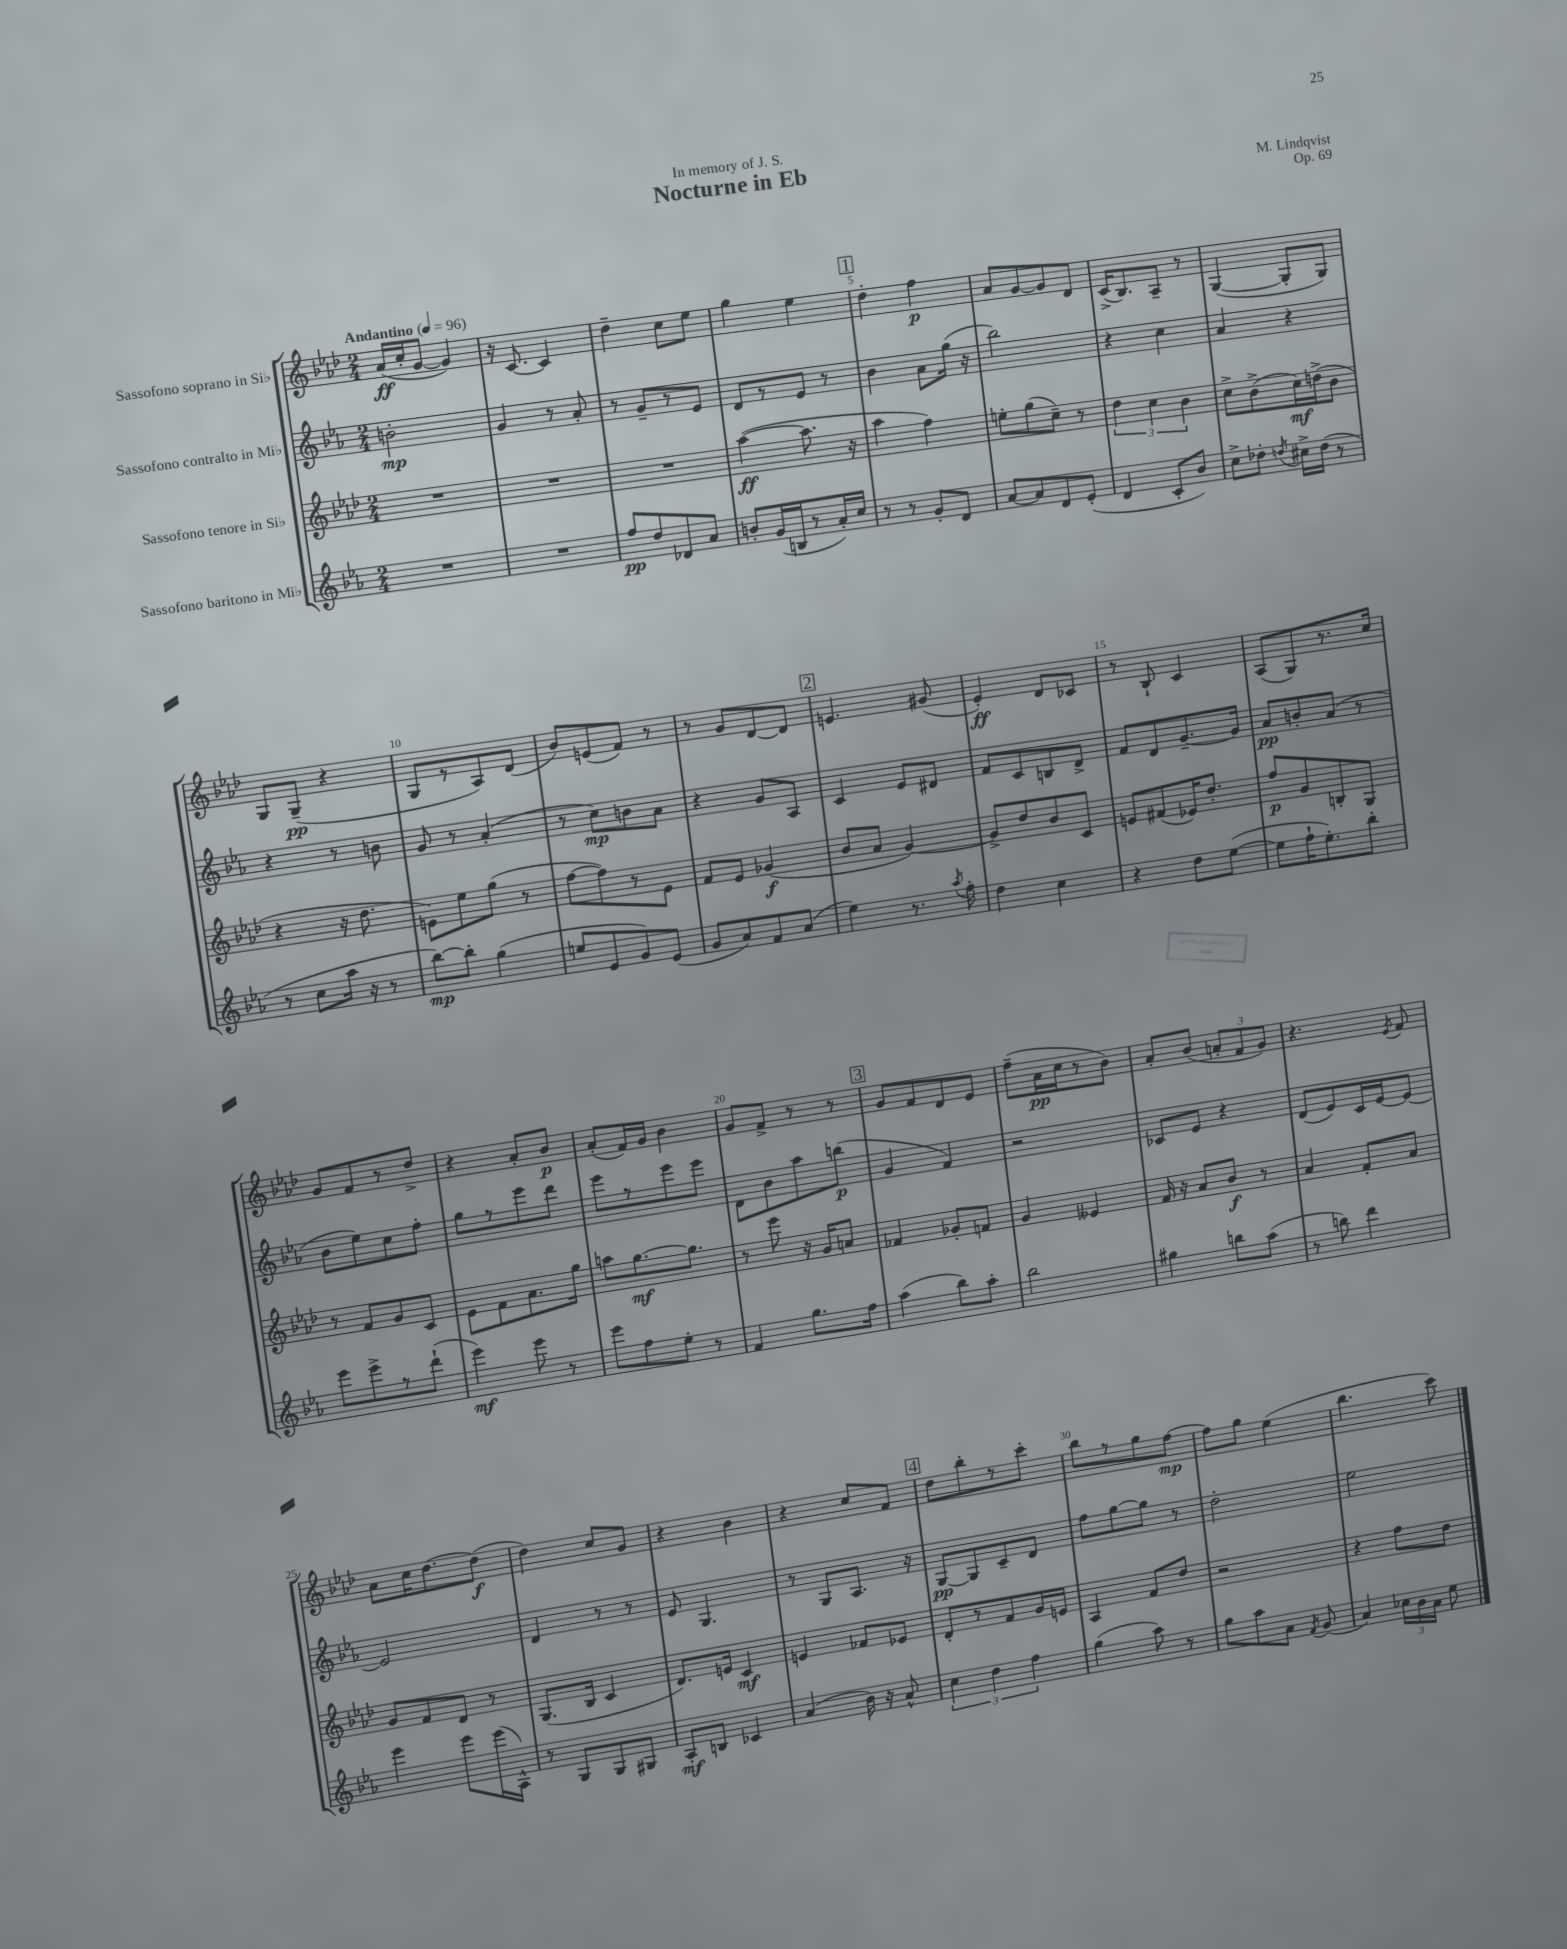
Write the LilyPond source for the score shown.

\header { title = "Nocturne in Eb" composer = "M. Lindqvist" dedication = "In memory of J. S." opus = "Op. 69" }
<<
\new StaffGroup <<
\new Staff = "s0" \with { instrumentName = "Sassofono soprano in Sib" } {
    \clef treble \key aes \major \numericTimeSignature \time 2/4 \tempo "Andantino" 4 = 96
    \autoBeamOff aes'16[\ff( c''16-. g'8]~ g'4) |
    r16 c'8.~ c'4 |
    des''4-- c''8[ ees''8] |
    g''4 ees''4 |
    \mark \markup { \box "1" } des''4-. f''4\p |
    aes'8[ g'8~ g'8 des'8] |
    c'16[->( bes8.) aes8]-- r8 |
    g4~( g8[-. g8]) |
    g8[ g8]--\pp( r4 |
    g8[ r8 aes8) des'8]( |
    bes'8[) e'8( f'8]) r8 |
    r8 g'8[ des'8~ des'8] |
    \mark \markup { \box "2" } e'4. gis'8( |
    ees'4-.\ff) des'8[ ces'8] |
    r8 bes8-! c'4 |
    aes8[( g8) r8. c''16] |
    g'8[ f'8 r8 des''8]-> |
    r4 aes'8[-. bes'8]\p |
    aes'8[-.( f'16) g'16] bes'4 |
    g'8[ f'8]-> r8 r8 |
    \mark \markup { \box "3" } g'8[ f'8 des'8 ees'8] |
    f''8[--( aes'16\pp c''16 r8 bes'8]) |
    aes'8[-. bes'8]( \tuplet 3/2 { a'8[-. f'8 g'8]) } |
    r4. \acciaccatura { ees'8 } f'8 |
    aes'8[ c''16 des''8.~ des''8]\f( |
    des''4) c''8[ g'8] |
    r4 bes'4 |
    r4 c''8[ f'8] |
    \mark \markup { \box "4" } des''8[ bes''8-. r8 c'''8]-. |
    bes''8[ r8 g''8 f''8]~\mp |
    f''8[ g''8] ees''4( |
    bes''4. c'''8) \bar "|." |
}
\new Staff = "s1" \with { instrumentName = "Sassofono contralto in Mib" } {
    \clef treble \key ees \major \numericTimeSignature \time 2/4
    \autoBeamOff b'2-.\mp |
    g'4 r8 aes'8-. |
    r8 g'8[-- r8 ees'8] |
    d'8[ r8 ees'8] r8 |
    \mark \markup { \box "1" } bes'4 aes'8[ g''16]( r16 |
    bes''2) |
    r4 c''4 |
    aes'4 r4 |
    r4 r8 b'8 |
    g'8 r8 aes'4-.( |
    r8 c''8[\mp) b'8 aes'8] |
    r4 g'8[ aes8] |
    \mark \markup { \box "2" } c'4 ees'8[ dis'8] |
    f'8[ c'8 b8 d'8]-> |
    f'8[ d'8 g'8.~-- g'16] |
    aes'8[\pp b'8-. aes'8]( r8 |
    bes'8[ ees''8) c''8 f''8]-. |
    g''8[ r8 ees'''8 d'''8] |
    ees'''8[ r8 ees'''8 ees'''8] |
    d'8[ bes'8 aes''8 b''8]\p( |
    \mark \markup { \box "3" } g'4 f'4) |
    r2 |
    ces'8[ ees'8] r4 |
    d'8[( ees'8) c'16 ees'16~ ees'8]~ |
    ees'2 |
    d'4 r8 r8 |
    ees'8 g4. |
    r8 g8[ aes8.] r16 |
    \mark \markup { \box "4" } g8[~\pp g8 c'8-- d'8] |
    f''8[ g''8~ g''8] r8 |
    d''2-. |
    ees''2 \bar "|." |
}
\new Staff = "s2" \with { instrumentName = "Sassofono tenore in Sib" } {
    \clef treble \key aes \major \numericTimeSignature \time 2/4
    \autoBeamOff R2 |
    R2 |
    R2 |
    aes''4~\ff( aes''8. r16 |
    \mark \markup { \box "1" } aes''4 f''4) |
    e''8[-. g''8( c''8]--) r8 |
    \tuplet 3/2 { des''4 c''4 bes'4 } |
    c''8[-> bes'8->( c''16\mf) d''16->( bes'8] |
    r4 r16 des''8. |
    e'8[) ees''8 g''8]( r8 |
    f''8[~ f''8) r8 ees'8] |
    f'8[ ees'8] ges'4\f( |
    \mark \markup { \box "2" } bes'8[ aes'8] g'4~) |
    g'8[-> des''8 bes'8 c'8] |
    e'8[ fis'8( ees'16) des''8.]-. |
    f''8[\p g'8 b8-. g8] |
    r8 f'8[ g'8 c'8] |
    ees'8[ f'8 aes'8. g''16] |
    a''8[ g''8.~\mf g''8.] |
    r8 ees'''8 r16 g'16[ a'8] |
    \mark \markup { \box "3" } fes'4 ges'8[-. f'8] |
    g'4 eeses'4 |
    f'16 r16 aes'8[ bes'8]\f r8 |
    aes'4 f'8[-. aes'8] |
    g'8[ f'8 des'8] r8 |
    g8.[( bes16] c'4 |
    des'8.[) e'16] c'4\mf |
    e'4 fes'8[ ees'8] |
    \mark \markup { \box "4" } des'8[-. r8 f'8 g'16 e'16] |
    aes4 f'8[ des''8] |
    r2 |
    r4 f''8[ des''8] \bar "|." |
}
\new Staff = "s3" \with { instrumentName = "Sassofono baritono in Mib" } {
    \clef treble \key ees \major \numericTimeSignature \time 2/4
    \autoBeamOff R2 |
    R2 |
    f''8[\pp d''8 des'8 aes'8] |
    b'8[-. g'16( b16 r8 aes'16-.) c''16] |
    \mark \markup { \box "1" } r8 r8 g'8[-. d'8] |
    aes'8[~ aes'8 d'8 ees'8]-.( |
    d'4 c'8[-. bes'8]) |
    c''8[-> des''8]-. \acciaccatura { d''8 } cis''16[-> d''16]( r8 |
    r8 c''8[ aes''16] r16 r8 |
    bes''8[~\mp) bes''8]-. g''4( |
    e''8[ ees'8 g'8) ees'8]( |
    g'8[ aes'8) f'8 aes'8]( |
    \mark \markup { \box "2" } ees''4) r8. \acciaccatura { aes''8 } f''16-. |
    d''4 c''4 |
    r4 d''8[ ees''8]~( |
    ees''8[ f''16-! ees''8.-.) bes''8]-. |
    ees'''8[ ees'''8-> r8 d'''8]-!( |
    ees'''4\mf) ees'''8 r8 |
    ees'''8[ f''8 ees''8]-. r8 |
    f'4 g''8.[ f''16] |
    \mark \markup { \box "3" } aes''4( bes''8[) aes''8]-. |
    bes''2 |
    gis''4 b''8[ aes''8]( |
    r8 b''8) d'''4 |
    ees'''4 ees'''8[ ees'''16( aes16]-^) |
    r8 g8[ g8 gis8] |
    aes8[-.\mf b8] ces'4 |
    aes'4( bes'16) r16 aes'8-^ |
    \mark \markup { \box "4" } \tuplet 3/2 { c''4 d''4 f''4 } |
    g''4( aes''8) r8 |
    g''8[ aes''8 aes'8] \acciaccatura { f'8 } g'8( |
    aes'4) \tuplet 3/2 { ces''16[ bes'16 aes'16] } ees''8 \bar "|." |
}
>>
>>
\layout { \context { \Score \override BarNumber.break-visibility = ##(#f #t #t) barNumberVisibility = #(every-nth-bar-number-visible 5) } }
